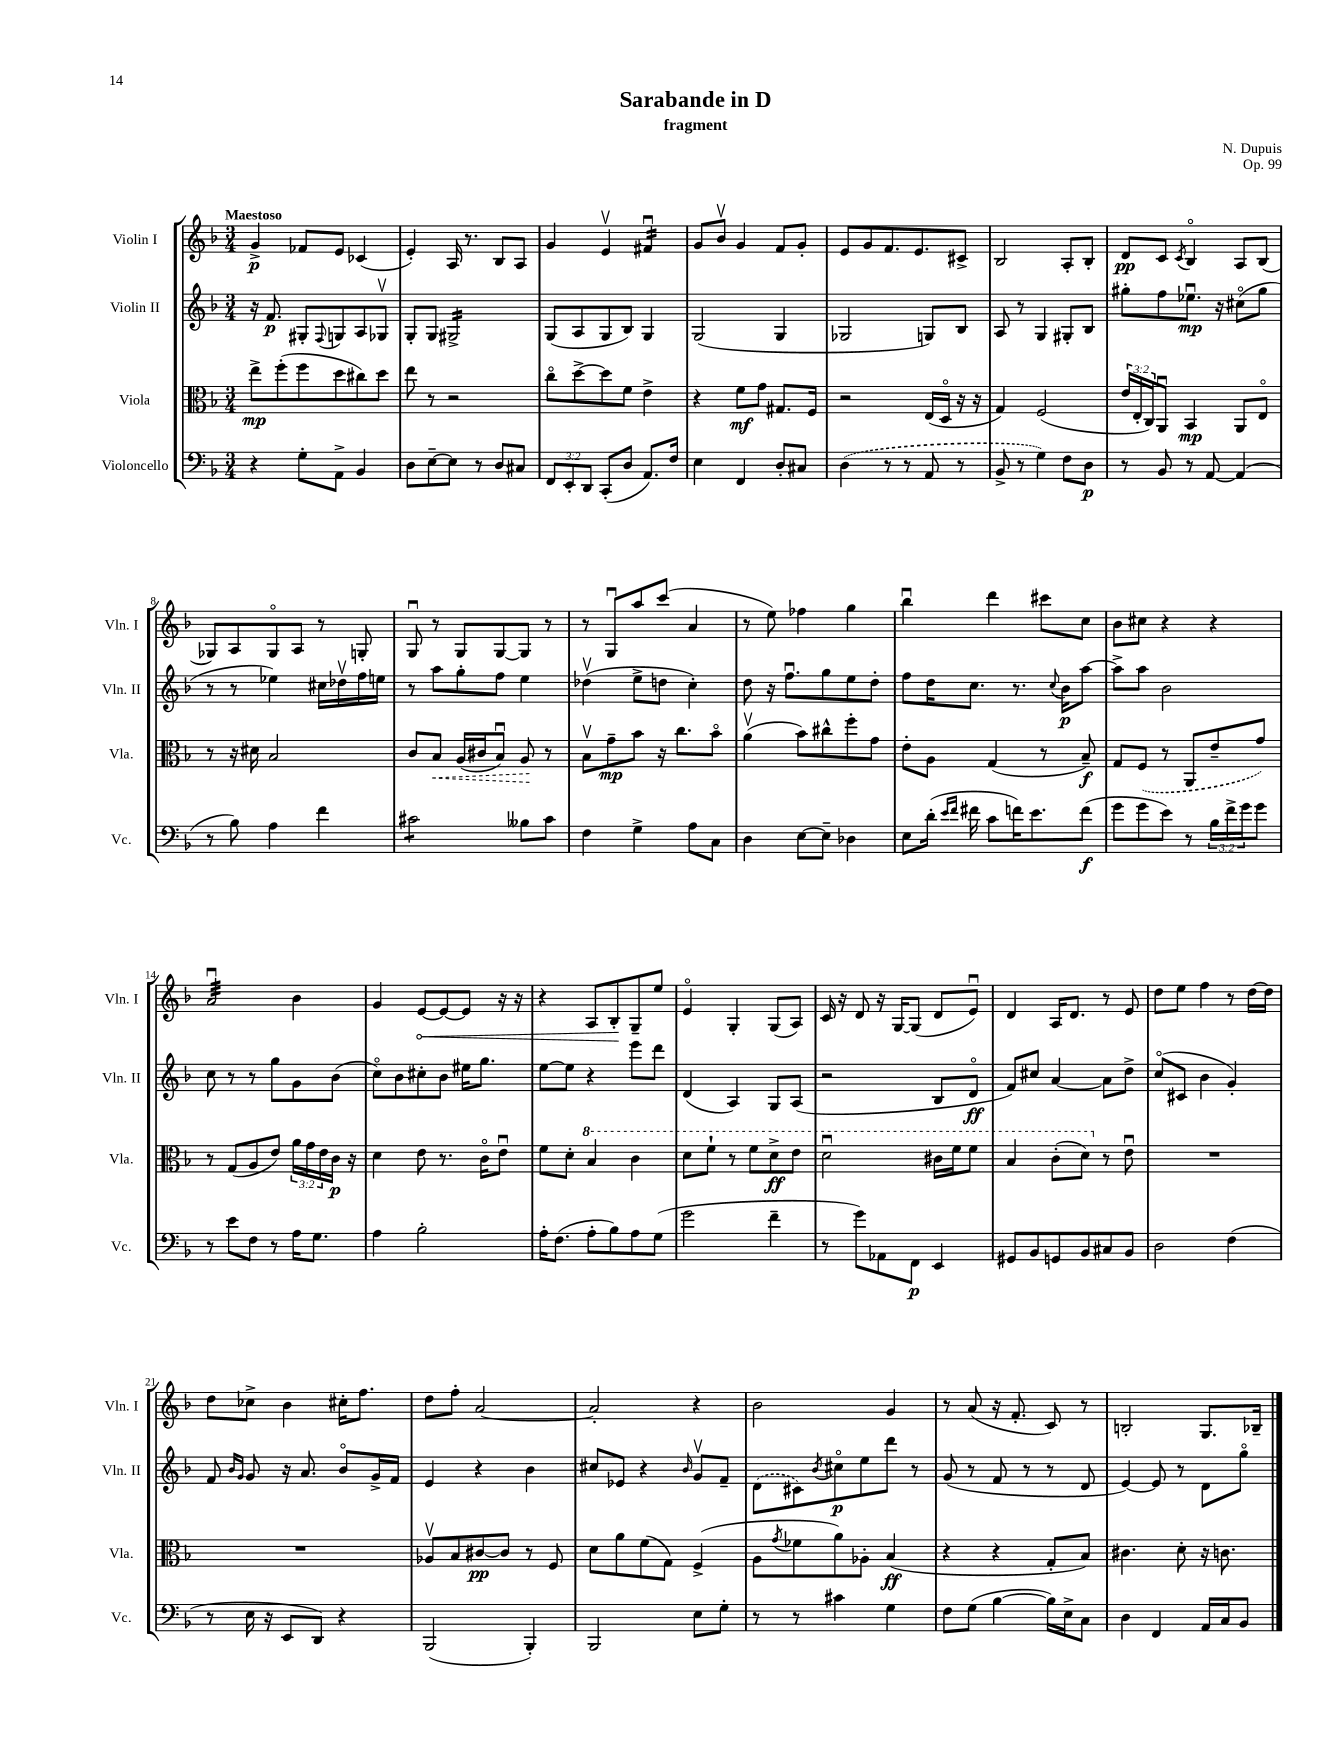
\header { title = "Sarabande in D" composer = "N. Dupuis" subtitle = "fragment" opus = "Op. 99" }
<<
\new StaffGroup <<
\new Staff = "s0" \with { instrumentName = "Violin I" shortInstrumentName = "Vln. I" } {
    \clef treble \key f \major \numericTimeSignature \time 3/4 \tempo "Maestoso"
    g'4->\p fes'8 e'8 ces'4( |
    e'4-.) a16 r8. bes8 a8 |
    g'4 e'4\upbow fis'4:16\downbow |
    g'8 bes'8\upbow g'4 f'8 g'8-. |
    e'8 g'8 f'8. e'8. cis'8-> |
    bes2 a8-. bes8-. |
    d'8\pp c'8 \acciaccatura { c'8 } bes4\flageolet a8 bes8( |
    ges8) a8 ges8\flageolet a8 r8 g8-. |
    g8\downbow r8 g8 g8~ g8 r8 |
    r8 g8\downbow a''8 c'''8( a'4 |
    r8 e''8) fes''4 g''4 |
    bes''4\downbow d'''4 cis'''8 c''8 |
    bes'8 cis''8 r4 r4 |
    a'2:32\downbow bes'4 |
    g'4 \once \override Hairpin.circled-tip = ##t e'8~\< e'8~ e'8 r16 r16 |
    r4 a8 bes8-.\! g8-- e''8 |
    e'4\flageolet g4-. g8( a8) |
    c'16 r16 d'8 r16 g16~ g8( d'8 e'8\downbow) |
    d'4 a16 d'8. r8 e'8 |
    d''8 e''8 f''4 r8 d''16~ d''16 |
    d''8 ces''8-> bes'4 cis''16-. f''8. |
    d''8 f''8-. a'2~ |
    a'2-. r4 |
    bes'2 g'4 |
    r8 a'8( r16 f'8.-. c'8) r8 |
    b2-. g8. bes16-- \bar "|." |
}
\new Staff = "s1" \with { instrumentName = "Violin II" shortInstrumentName = "Vln. II" } {
    \clef treble \key f \major \numericTimeSignature \time 3/4
    r16 f'8.\p gis8-. \appoggiatura { f8 } g8 a8 ges8\upbow |
    g8-. g8 gis2:16-> |
    g8( a8 g8 bes8) g4 |
    g2( g4 |
    ges2 g8) bes8 |
    a8 r8 g4 gis8-. bes8 |
    gis''8-. f''8 ees''8.\downbow\mp r16 cis''8\flageolet( gis''8 |
    r8 r8 ees''4) cis''16 des''16\upbow f''16 e''16 |
    r8 a''8 g''8-. f''8 e''4 |
    des''4\upbow( e''8-> d''8 c''4-.) |
    d''8 r16 f''8.\downbow g''8 e''8 d''8-. |
    f''8 d''16 c''8. r8. \appoggiatura { c''8 } bes'16\p a''8~ |
    a''8-> a''8 bes'2 |
    c''8 r8 r8 g''8 g'8 bes'8( |
    c''8\flageolet) bes'8 cis''8-. bes'8 eis''16 g''8. |
    e''8~ e''8 r4 e'''8 d'''8 |
    d'4( a4) g8 a8( |
    r2 bes8 d'8\flageolet\ff |
    f'8) cis''8 a'4~ a'8 d''8-> |
    c''8\flageolet( cis'8 bes'4 g'4-.) |
    f'8 \grace { bes'16 g'16 } g'8 r16 a'8. bes'8\flageolet g'16-> f'16 |
    e'4 r4 bes'4 |
    cis''8 ees'8 r4 \grace { bes'16 } g'8\upbow f'8-- |
    \once \slurDashed d'8( cis'8) \acciaccatura { bes'8 } cis''8\flageolet\p e''8 d'''8 r8 |
    g'8( r8 f'8 r8 r8 d'8 |
    e'4~) e'8 r8 d'8 g''8\flageolet \bar "|." |
}
\new Staff = "s2" \with { instrumentName = "Viola" shortInstrumentName = "Vla." } {
    \clef alto \key f \major \numericTimeSignature \time 3/4 \override Staff.TupletNumber.text = #tuplet-number::calc-fraction-text
    e''8->\mp f''8-.( f''8 d''8 cis''8) d''8 |
    e''8 r8 r2 |
    c''8\flageolet d''8~-> d''8 f'8 e'4-> |
    r4 f'8\mf g'8 gis8. f16 |
    r2 e16( d16\flageolet r16 r16 |
    g4) f2( |
    \tuplet 3/2 { e'16 e16-. c16) } a,8\downbow bes,4\mp a,8 e8\flageolet |
    r8 r16 dis'16 bes2 |
    c'8 \once \override Hairpin.style = #'dashed-line bes8\< a16( cis'16 bes8\downbow) a8\! r8 |
    bes8\upbow g'8--\mp bes'8 r16 c''8. bes'8\flageolet |
    a'4\upbow( bes'8) cis''8-^ f''8-. g'8 |
    e'8-. a8 g4( r8 bes8--\f) |
    g8 \once \slurDashed f8( r8 a,8 e'8-- g'8) |
    r8 g8( a8 e'8) \tuplet 3/2 { a'16 g'16 e'16 } c'16\p r16 |
    d'4 e'8 r8. c'16\flageolet e'8\downbow |
    f'8 d'8-. \ottava #1 bes'4 c''4 |
    d''8 f''8-! r8 f''8 d''8->\ff e''8 |
    d''2\downbow cis''16 f''16 f''8 |
    bes'4 c''8-.( d''8) \ottava #0 r8 e'8\downbow |
    R2. |
    R2. |
    aes8\upbow bes8 cis'8~\pp cis'8 r8 f8 |
    d'8 a'8 f'8( g8) f4->( |
    a8 \acciaccatura { g'8 } fes'8 a'8) aes8-. bes4\ff( |
    r4 r4 g8-. bes8) |
    cis'4. d'8-. r16 c'8. \bar "|." |
}
\new Staff = "s3" \with { instrumentName = "Violoncello" shortInstrumentName = "Vc." } {
    \clef bass \key f \major \numericTimeSignature \time 3/4 \override Staff.TupletNumber.text = #tuplet-number::calc-fraction-text
    r4 g8-. a,8-> bes,4 |
    d8 e8~-- e8 r8 d8 cis8 |
    \tuplet 3/2 { f,8 e,8-. d,8 } c,8-.( d8 a,8.) f16 |
    e4 f,4 d8-. cis8 |
    \once \slurDashed d4( r8 r8 a,8 r8 |
    bes,8-> r8 g4) f8 d8\p |
    r8 bes,8 r8 a,8~ a,4( |
    r8 bes8) a4 f'4 |
    cis'2:8 beses8 cis'8 |
    f4 g4-> a8 c8 |
    d4 e8~ e8-- des4 |
    e8 d'16-.( \grace { e'16 f'16 } fis'16 c'8 f'16) e'8. f'8\f( |
    g'8 g'8 e'8) r8 \tuplet 3/2 { bes16 f'16-> g'16 } g'8 |
    r8 e'8 f8 r8 a16 g8. |
    a4 bes2-. |
    a16-. f8.( a8-. bes8) a8 g8( |
    g'2 f'4-- |
    r8 g'8) aes,8 f,8\p e,4 |
    gis,8 bes,8 g,8 bes,8 cis8 bes,8 |
    d2 f4( |
    r8 e16 r16 e,8 d,8) r4 |
    bes,,2( bes,,4-.) |
    bes,,2 e8 g8-. |
    r8 r8 cis'4 g4 |
    f8 g8( bes4~ bes16) e16-> c8 |
    d4 f,4 a,16 c16 bes,8 \bar "|." |
}
>>
>>
